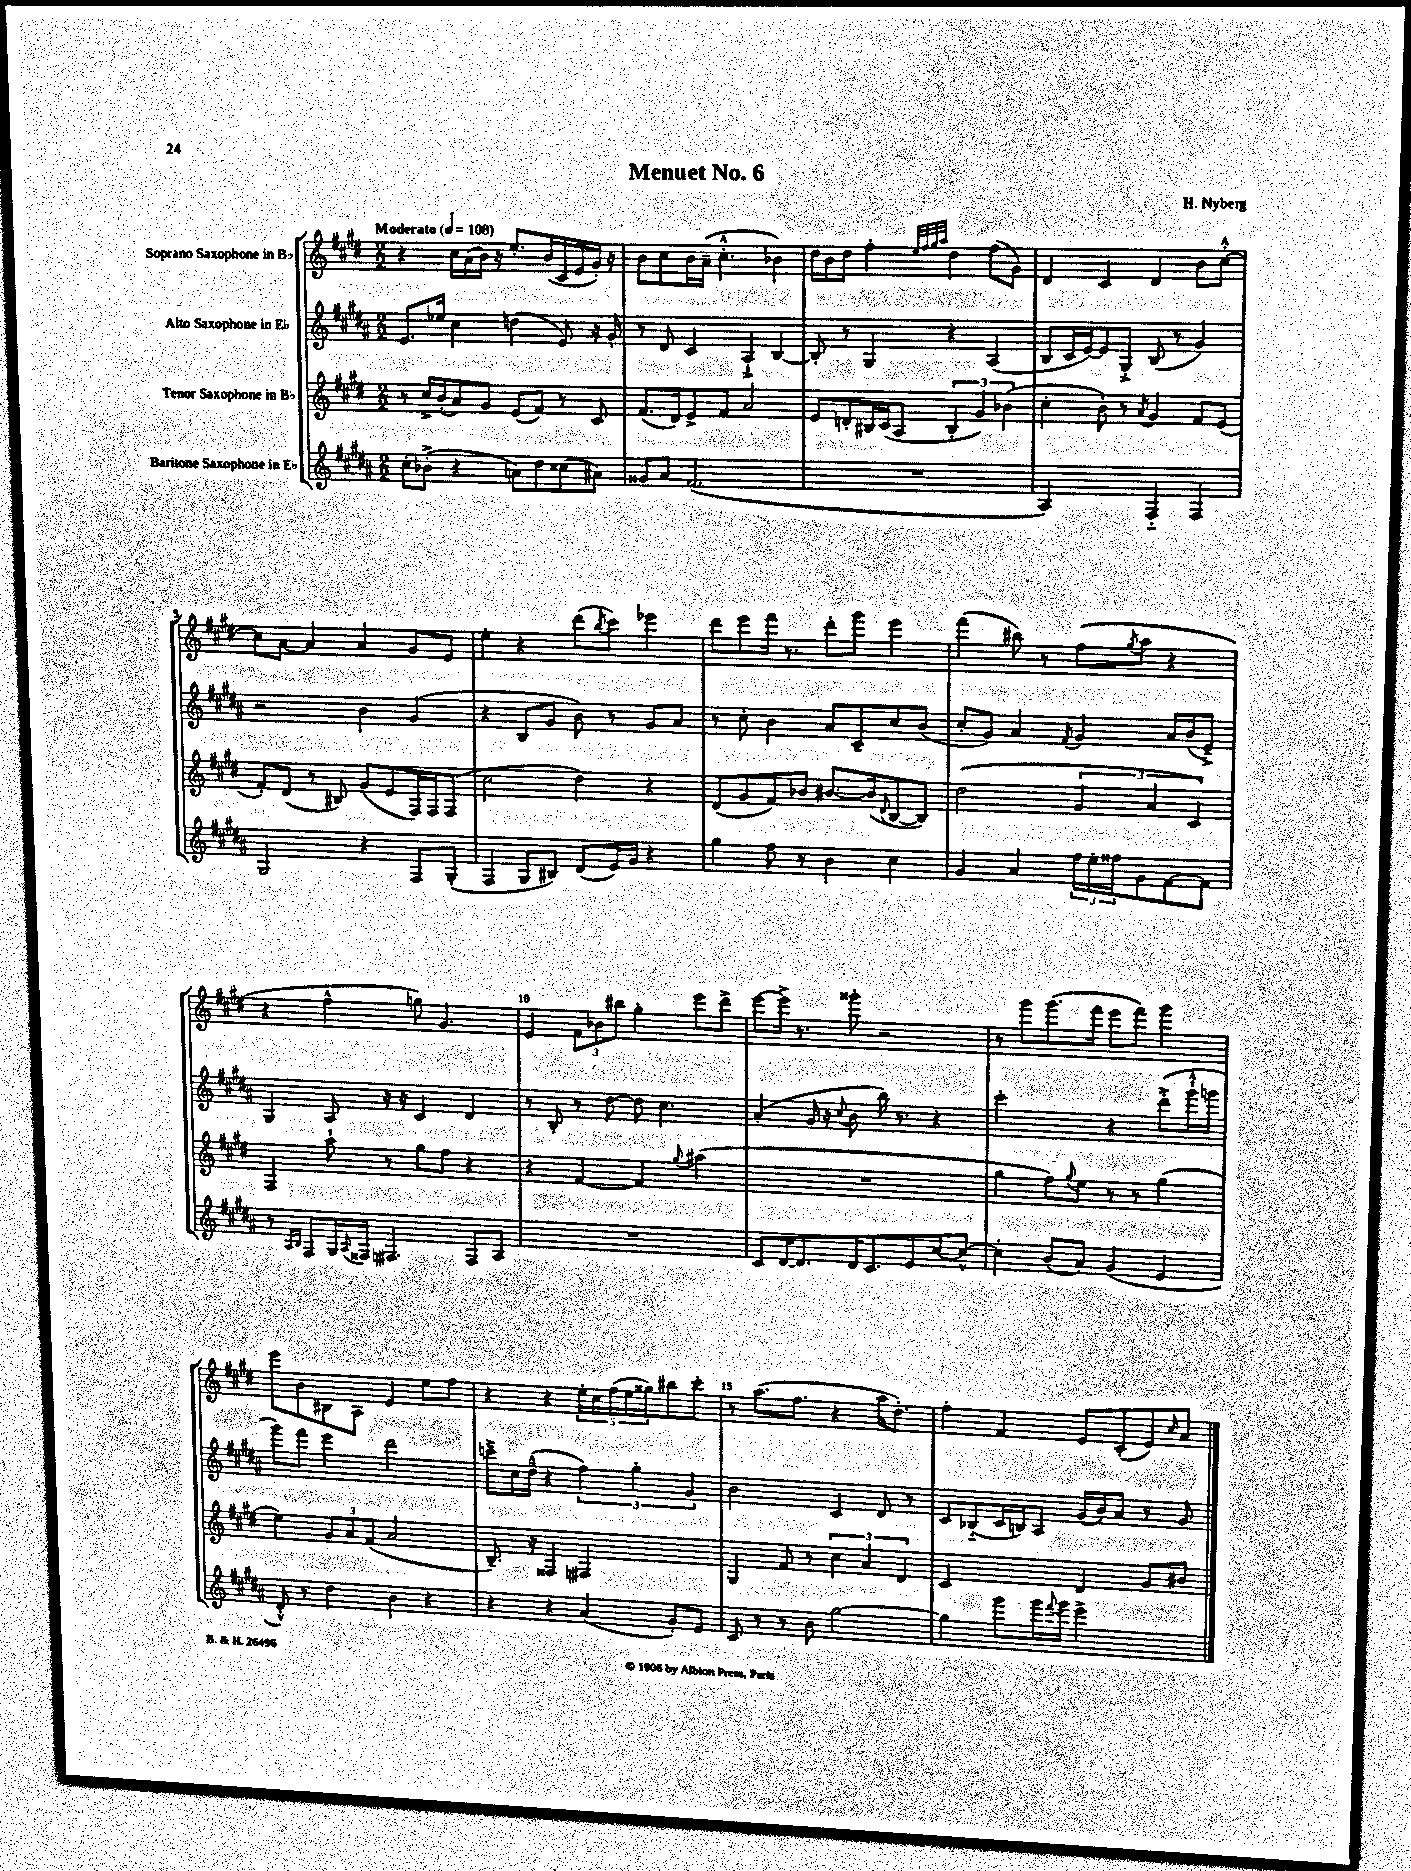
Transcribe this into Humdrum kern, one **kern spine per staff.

**kern	**kern	**kern	**kern
*part4	*part3	*part2	*part1
*staff4	*staff3	*staff2	*staff1
*I"Baritone Saxophone in E♭	*I"Tenor Saxophone in B♭	*I"Alto Saxophone in E♭	*I"Soprano Saxophone in B♭
*clefG2	*clefG2	*clefG2	*clefG2
*k[f#c#g#d#a#]	*k[f#c#g#d#]	*k[f#c#g#d#a#]	*k[f#c#g#d#]
*M2/2	*M2/2	*M2/2	*M2/2
*MM108	*MM108	*MM108	*MM108
=1	=1	=1	=1
!	!	!	!LO:TX:a:B:t=Moderato
8cc#'\L	8r	8.e/L	4r
(8b-X'^\J	16cc#^/LL	.	.
.	(16b'/J	16ee-X/Jk	.
4r	8a/)	4cc#\	16cc#\LL
.	.	.	(16a\
.	8g#/J	.	16b\JJ)
.	.	.	16r
8an\L)	(8e/L	(4ddn\	8.ee'/L
8dd#\	8f#/J)	.	.
.	.	.	(16b/L
(8cc##X\	8r	8e/)	16c#/
.	.	.	16e/
8a#X\J)	8c#/	16r	16g#'/JJ)
.	.	16g#'/	16r
=2	=2	=2	=2
8g##X/L	(8.f#/L	8r	8b\L
8a#/J	.	8d#/	8cc#\
.	16d#/k)	.	.
(2.f#/	8e^/	4c#/	16b\L
.	.	.	(16a~\JJ
.	8f#/J	.	4.cc#'^^\
.	2a/	4A#`^/	.
.	.	[4B/	4b-X\)
=3	=3	=3	=3
1r	8e/L	8B'/]	16dd#\LL
.	.	.	16b\J
.	8dn'/	8r	8dd#\J
.	16B#X/L	4G#/	4ff#'\
.	(16c#/J	.	.
.	8A/J	.	.
.	.	.	32qqee/LLL
.	.	.	32qqff#/
.	.	.	32qqgg#/
.	.	.	32qqaa/JJJ
.	6B#'/	4r	4dd#\
.	6g#/)	.	.
.	.	(4A#/	(8ff#\L
.	(6b-X\	.	.
.	.	.	8g#\J)
=4	=4	=4	=4
2A#/)	4cc#'\	8B/L	4d#/
.	.	16c#/L	.
.	.	[16e/J)	.
.	8b'\)	8e/]	4c#/
.	8r	8G#'^/J	.
.	8qa/	.	.
4F#/	4g#/	(8B/	4d#/
.	.	8r	.
4F#/	8f#/L	4g#/)	8b\L
.	(8e/J	.	[8cc#'^^\J
!!LO:LB:g=z
=5	=5	=5	=5
2G#/	8f#'/L)	2r	8cc#\L]
.	(8d#/J	.	[8a\J
.	8r	.	4a/]
.	8B#X/)	.	.
4r	(8g#/L	4b\	4a/
.	8e/	.	.
8F#/L	16F#/L)	(4g#/	8g#/L
.	16F#/J	.	.
(8G#'/J	(8F#/J	.	8e/J
=6	=6	=6	=6
4F#/	2cc#\	4r	4ee'\
8G#/L	.	8B/L	4r
8B#X/J)	.	8g#/J	.
(8d#/L	4dd#\)	8b\)	(8ddd#\L
.	.	.	8qbb/
16e/L)	.	8r	8ccc#\J)
16g#/JJ	.	.	.
4r	4r	8g#/L	4eee-X\
.	.	8a#/J	.
=7	=7	=7	=7
4gg#\	(8d#/L	8r	8ddd#\L
.	8g#/	8cc#'\	8eee\
8ff#\	8f#/)	4b\	16fff#\Jk
.	.	.	8.r
8r	8b-X/J	.	.
4b\	[8.b#X/L	8a#/L	8ddd#'\L
.	.	8c#~/	8ggg#\J
.	(16b#/k]	.	.
.	8qqd#/	.	.
4cc#\	[8B/	8cc#/	4eee\
.	8B/J])	(8b/J	.
=8	=8	=8	=8
4g#/	(2dd#\	8cc#'/L	(4fff#\
.	.	8g#/J)	.
4a#/	.	4a#/	8bb#X\)
.	.	.	8r
.	.	8qf#/	.
24ff#\LL	6g#/	4g#/	(8ff#\L
24ee'\	.	.	.
24ff##X\J	.	.	.
.	.	.	8qgg#/
8g#\	.	.	8aa\J
.	6a/	.	.
[8f#\	.	16a#/LL	4r
.	.	(16b/J	.
.	6c#/)	.	.
8f#\J]	.	8e~^/J)	.
!!LO:LB:g=z
=9	=9	=9	=9
8r	4F#/	4G#/	4r
16qqA#/LL	.	.	.
16qqB/JJ	.	.	.
8F#/L	.	.	.
16G#/L	8aa`\	8A#/	4ff#^^\
8qqA#/	.	.	.
16F##X/JJ	.	.	.
4.F#X/	8r	16r	.
.	.	16r	.
.	8gg#\L	4c#/	8ggn\)
.	8ff#\J	.	4.g#/
8F#/L	4r	4d#/	.
8A#/J	.	.	.
=10	=10	=10	=10
1r	4r	8r	4e/
.	.	8B'/	.
.	[4f#/	8r	12f#\L
.	.	.	12b-X\
.	.	[8dd#\	.
.	.	.	12bb#X\J
.	4f#/]	8dd#\]	4gg#'\
.	.	4.cc#\	.
.	8qqgg#/	.	.
.	(4aa#X\	.	8eee\L
.	.	.	8ddd#^\J
=11	=11	=11	=11
8c#/L	1r	(4a#'/	[8eee\L
[16d#/K	.	.	16eee^\Jk]
8.d#/]	.	.	8.r
.	.	16g#/	.
.	.	16r	.
.	.	8qqcc#/	.
16d#/K	.	8b\	8ggg##X'\
8.c#/	.	.	.
.	.	16bb\)	2r
.	.	8.r	.
8e/	.	.	.
[8cc#/	.	4r	.
8cc#^^/J_	.	.	.
=12	=12	=12	=12
4cc#'\]	4gg#\	2ccc#'\	8r
.	.	.	8ggg#\L
(8b/L	8ff#\L)	.	(8.ggg#\
.	8qqgg#/	.	.
8a#/J)	8ee\J	.	.
.	.	.	16fff#\Jk
(4g#/	8r	4r	8eee\L
.	8r	.	8fff#\J)
4e/	(4gg#\	(8ddd#'^\L	4ggg#\
.	.	16ggg#`^^\L	.
.	.	16gggn\JJ	.
!!LO:LB:g=z
=13	=13	=13	=13
8d#'^^/)	4ee\)	8ggg#\L)	8eee\L
8r	.	8fff#\J	8b\
4dd#\	12g#/L	4eee\	8B#X\
.	12a/	.	.
.	.	.	8A\J
.	(12f#/J	.	.
4b\	2a/	2ddd#\	4e/
4r	.	.	8ee\L
.	.	.	8ff#\J
=14	=14	=14	=14
4r	8.B~/)	8cccn~^\L	4r
.	.	16cc#\L	.
.	16r	(16dd#~^^\JJ	.
4r	4F##X/	4r	4r
(4a#/	2F#X/	6ff#\)	20ee'\LL
.	.	.	20cc#\
.	.	.	(20ff#\
.	.	.	20ee\
.	.	6gg#'\	.
.	.	.	20gg##X\J)
8g#'/L)	.	.	8bb#X\
.	.	6g#/	.
8e/J	.	.	8ccc#'\J
=15	=15	=15	=15
8c#/	4G#/	2b\	8r
8r	.	.	(8.aa\L
8r	8f#/	.	.
.	.	.	8.ff#\J
8b\	8r	.	.
[2gg#\	6cc#\	4c#/	4r
.	6a/	.	.
.	.	8d#/	16aa\KL
.	.	.	8.dd#'\J)
.	6d#/	.	.
.	.	8r	.
=16	=16	=16	=16
4gg#\]	2c#/	8c#/L	4ff#'\
.	.	(8B-X/	.
8ggg#\L	.	16c#/L	4f#/
.	.	16Bn/J)	.
16ggg#\L	.	8A#/J	.
8qqfff#/	.	.	.
16ggg#\JJ	.	.	.
2eee^\	4d#/	(16g#/LL	8e/L
.	.	16b/J)	.
.	.	8a#/J	(8c#'/
.	8g#/L	8r	8e/)
.	.	.	16qqcc#/
.	8b#X/J	8g#/	8a/J
==	==	==	==
*-	*-	*-	*-
